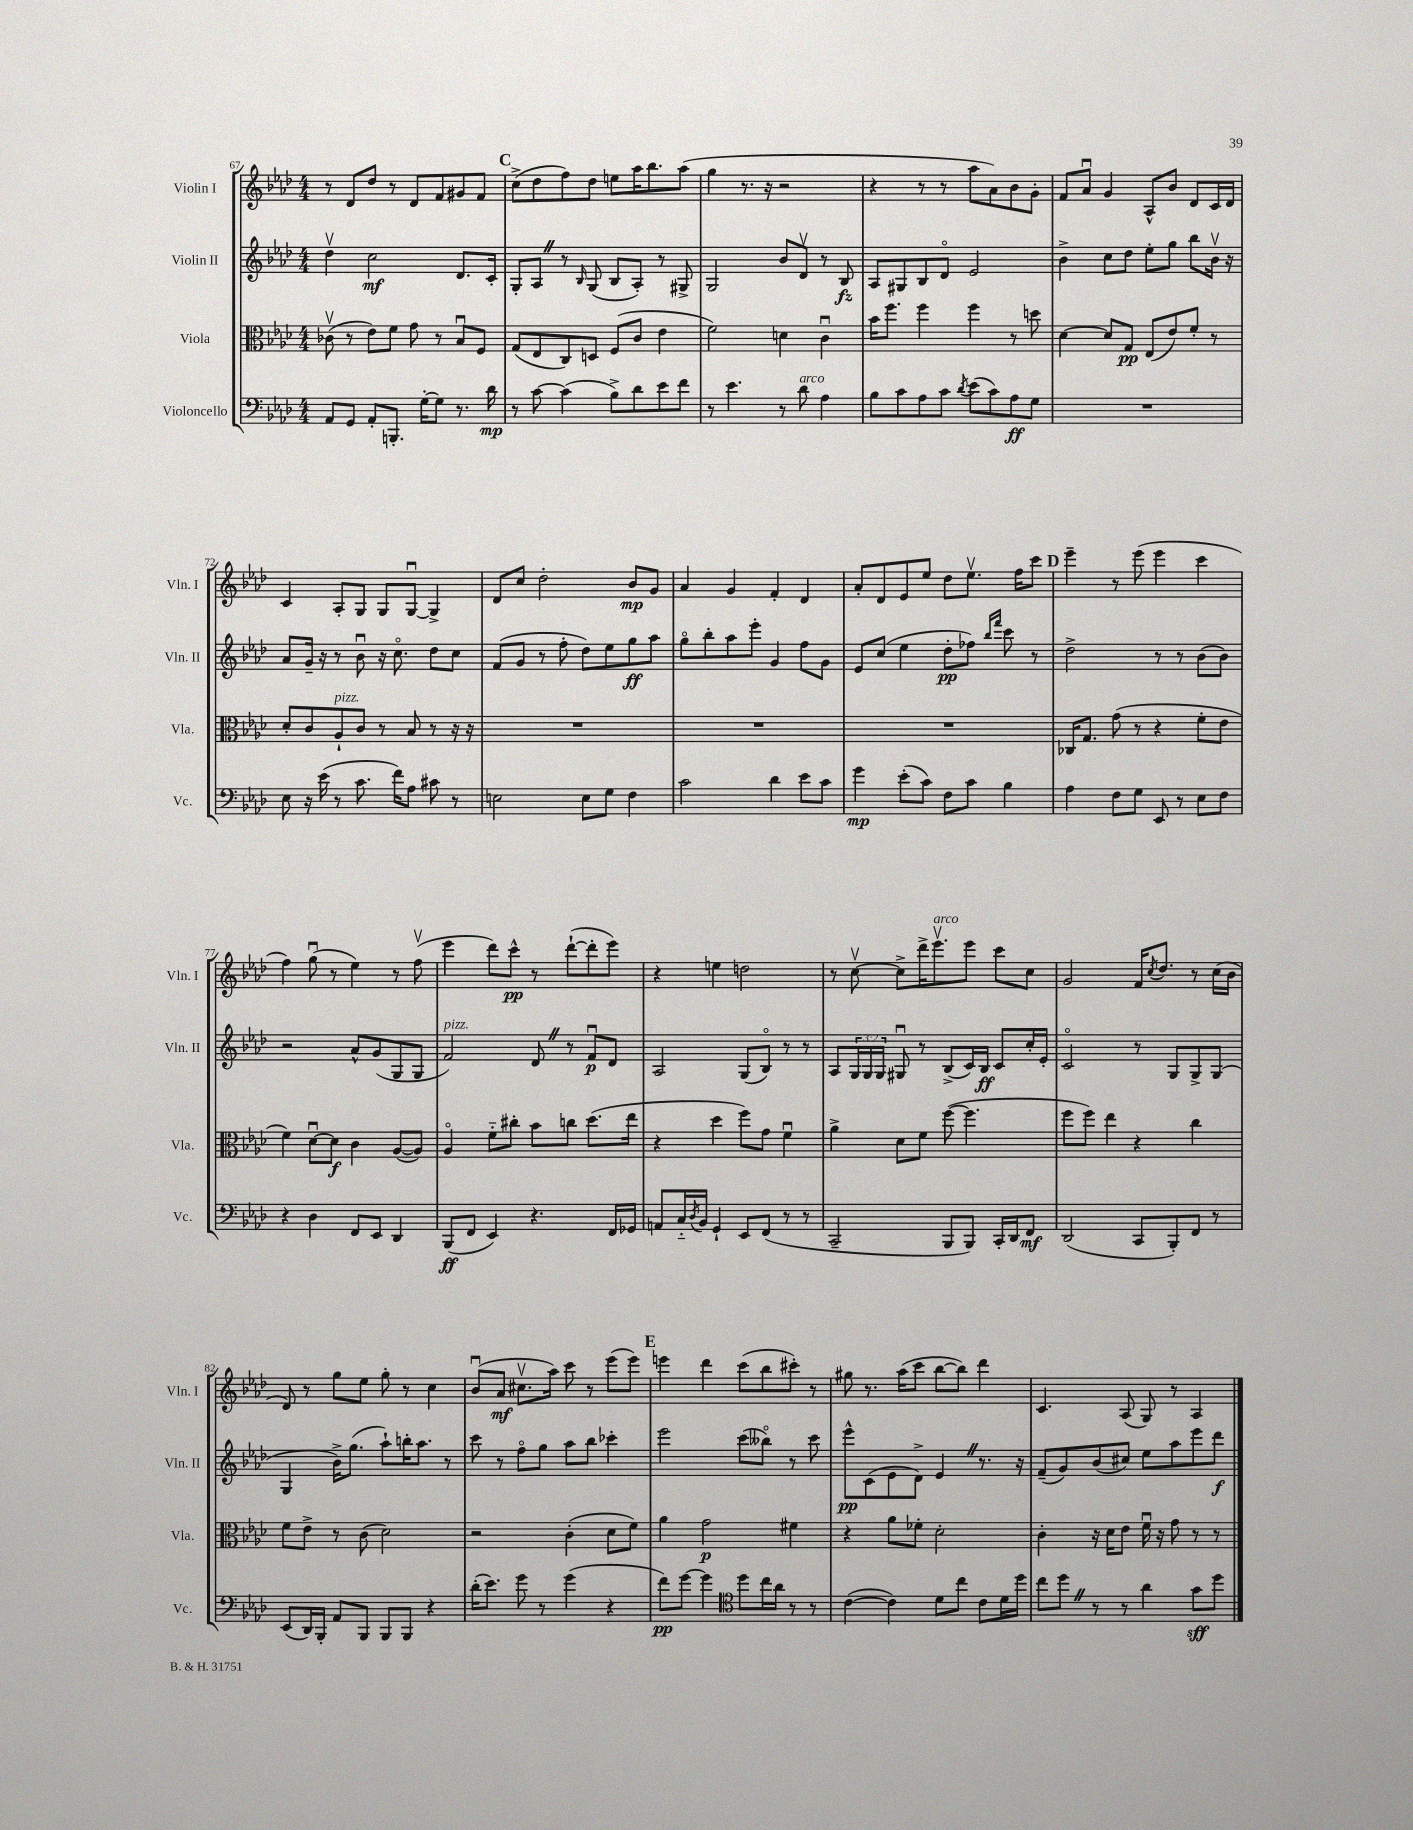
<<
\new StaffGroup <<
\new Staff = "s0" \with { instrumentName = "Violin I" shortInstrumentName = "Vln. I" } {
    \clef treble \key aes \major \numericTimeSignature \time 4/4
    r8 des'8 des''8 r8 des'8 f'8 gis'8 f'8 |
    \mark \markup { \bold "C" } c''8->( des''8 f''8) des''8 e''8 aes''16 bes''8. aes''8( |
    g''4 r8. r16 r2 |
    r4 r8 r8 aes''8 aes'8) bes'8 g'8-. |
    f'8 aes'8\downbow g'4 aes8-^ bes'8 des'8 c'16 des'16 |
    c'4 aes8-. g8 g8 g8~\downbow g4-> |
    des'8 c''8 des''2-. bes'8\mp g'8 |
    aes'4 g'4 f'4-. des'4 |
    aes'8-. des'8 ees'8 ees''8 des''8 ees''8.\upbow f''16 c'''8 |
    \mark \markup { \bold "D" } ees'''4-- r8 ees'''8( ees'''4 c'''4 |
    f''4) g''8\downbow( r8 ees''4) r8 f''8\upbow( |
    ees'''4 des'''8) c'''8-^\pp r8 des'''8~-!( des'''8-. ees'''8) |
    r4 e''4 d''2 |
    r8 c''8~\upbow c''8-> des'''16-> ees'''8.\upbow^\markup { \italic "arco" } ees'''8 c'''8 c''8 |
    g'2 f'16 \acciaccatura { c''8 } des''8. r8 c''16( bes'16 |
    des'8) r8 g''8 ees''8 g''8-. r8 c''4 |
    bes'8\downbow( aes'8\mf cis''8.\upbow aes''16) c'''8 r8 ees'''8( ees'''8) |
    \mark \markup { \bold "E" } e'''4 des'''4 c'''8( bes''8 cis'''8-.) r8 |
    gis''8 r8. aes''16( c'''8 bes''8~ bes''8) des'''4 |
    c'4. aes8( g8) r8 aes4 \bar "|." |
}
\new Staff = "s1" \with { instrumentName = "Violin II" shortInstrumentName = "Vln. II" } {
    \clef treble \key aes \major \numericTimeSignature \time 4/4 \override Staff.TupletNumber.text = #tuplet-number::calc-fraction-text
    des''4\upbow c''2\mf des'8. c'16-. |
    \mark \markup { \bold "C" } g8-. aes8 \once \override BreathingSign.text = \markup { \musicglyph "scripts.caesura.straight" } \breathe r8 \grace { bes16 } g8( bes8 aes8-.) r8 gis8-> |
    g2 bes'8 des'8\upbow r8 bes8\fz |
    aes8 gis8 bes8 des'8\flageolet ees'2 |
    bes'4-> c''8 des''8 ees''8-. g''8 bes''8 bes'16\upbow r16 |
    aes'8 g'16-- r16 r8 bes'8\downbow r16 c''8.\flageolet des''8 c''8 |
    f'8( g'8 r8 f''8-. des''8) ees''8 g''8\ff aes''8 |
    g''8\flageolet bes''8-. aes''8 ees'''8-. g'4 f''8 g'8 |
    ees'8 c''8( ees''4 des''8-.\pp fes''8) \grace { bes''16 f'''16 } c'''8 r8 |
    \mark \markup { \bold "D" } des''2-> r8 r8 bes'8( bes'8) |
    r2 aes'8-^ g'8( g8 g8 |
    f'2^\markup { \italic "pizz." }) des'8 \once \override BreathingSign.text = \markup { \musicglyph "scripts.caesura.straight" } \breathe r8 f'8\downbow\p des'8 |
    aes2 g8( bes8\flageolet) r8 r8 |
    aes8 \tuplet 3/2 { g16 g16 g16 } gis8\downbow r8 bes8->( c'16) bes16\ff c'8 c''16-. ees'16-. |
    c'2\flageolet r8 g8 g8-> g8( |
    g4 bes'16->) g''8.( aes''8-!) b''16-. aes''8. r8 |
    c'''8 r8 f''8\flageolet g''8 aes''8 bes''8 ces'''4-. |
    \mark \markup { \bold "E" } ees'''2 c'''8( beses''8\flageolet) r8 c'''8 |
    ees'''8-^\pp c'8( ees'8 des'8->) ees'4 \once \override BreathingSign.text = \markup { \musicglyph "scripts.caesura.straight" } \breathe r8. r16 |
    f'8--( g'8) bes'8( cis''8) ees''8 aes''8 ees'''8 des'''8\f \bar "|." |
}
\new Staff = "s2" \with { instrumentName = "Viola" shortInstrumentName = "Vla." } {
    \clef alto \key aes \major \numericTimeSignature \time 4/4
    ces'8\upbow( r8 ees'8) f'8 g'8 r8 bes8\downbow f8 |
    \mark \markup { \bold "C" } g8( ees8 c8) d8 f8( c'8 ees'4 |
    f'2) d'4 c'4\downbow |
    bes'16 f''8. f''4 f''4 r8 d''8 |
    des'4~ des'8 g8\pp ees8( ees'8) f'8-. r8 |
    des'8-. c'8 aes8-!^\markup { \italic "pizz." } c'8 r8 bes8 r8 r16 r16 |
    R1 |
    R1 |
    R1 |
    \mark \markup { \bold "D" } ces16 g8. g'8( r8 r4 f'8-. ees'8 |
    f'4) des'8~\downbow des'8\f c'4 aes8~( aes8) |
    aes4\flageolet f'8-_ cis''8-. bes'8 c''8 des''8.( ees''16 |
    r4 des''4 f''8) g'8 f'4\downbow |
    aes'4-> des'8 f'8 f''8~( f''4. |
    f''8 f''8) ees''4 r4 c''4 |
    f'8 ees'8-> r8 c'8( des'2) |
    r2 c'4-.( des'8 f'8) |
    \mark \markup { \bold "E" } aes'4 g'2\p fis'4 |
    r4 aes'8 fes'8-. des'2-. |
    c'4-. r16 des'16 ees'8 f'16\downbow r16 g'8 r8 r8 \bar "|." |
}
\new Staff = "s3" \with { instrumentName = "Violoncello" shortInstrumentName = "Vc." } {
    \clef bass \key aes \major \numericTimeSignature \time 4/4
    aes,8 g,8 aes,8-. b,,8.-. g16~-. g8 r8. des'16\mp |
    \mark \markup { \bold "C" } r8 c'8~ c'4( bes8->) des'8 ees'8 f'8 |
    r8 ees'4. r8 des'8^\markup { \italic "arco" } aes4 |
    bes8 c'8 aes8 c'8 \acciaccatura { des'8 } ees'8( c'8) aes8\ff g8 |
    R1 |
    ees8 r16 ees'16( r8 c'8. f'16) aes8 cis'8 r8 |
    e2 e8 g8 f4 |
    c'2 des'4 ees'8 c'8 |
    g'4\mp ees'8-.( c'8) f8 c'8 bes4 |
    \mark \markup { \bold "D" } aes4 f8 g8 ees,8 r8 ees8 f8 |
    r4 des4 f,8 ees,8 des,4 |
    bes,,8\ff( f,8 ees,4) r4. f,16 ges,16 |
    a,8 c16-_ \acciaccatura { des8 } bes,16 g,4-! ees,8 f,8( r8 r8 |
    c,2-- bes,,8 bes,,8) c,16-. des,16 f,8\mf |
    des,2( c,8 bes,,8-.) f,8 r8 |
    ees,8( des,16) bes,,16-. aes,8 bes,,8 bes,,8 bes,,8 r4 |
    des'16-.( ees'8.) g'8 r8 g'4( r4 |
    \mark \markup { \bold "E" } f'8\pp) g'8~ g'4 \clef tenor des''8 c''16 aes'16 r8 r8 |
    c'4~( c'4) des'8 c''8 c'8 des'16 des''16 |
    c''8 des''8 \once \override BreathingSign.text = \markup { \musicglyph "scripts.caesura.straight" } \breathe r8 r8 aes'4 g'8\sff des''8 \bar "|." |
}
>>
>>
\layout { \context { \Score currentBarNumber = #67 } }
